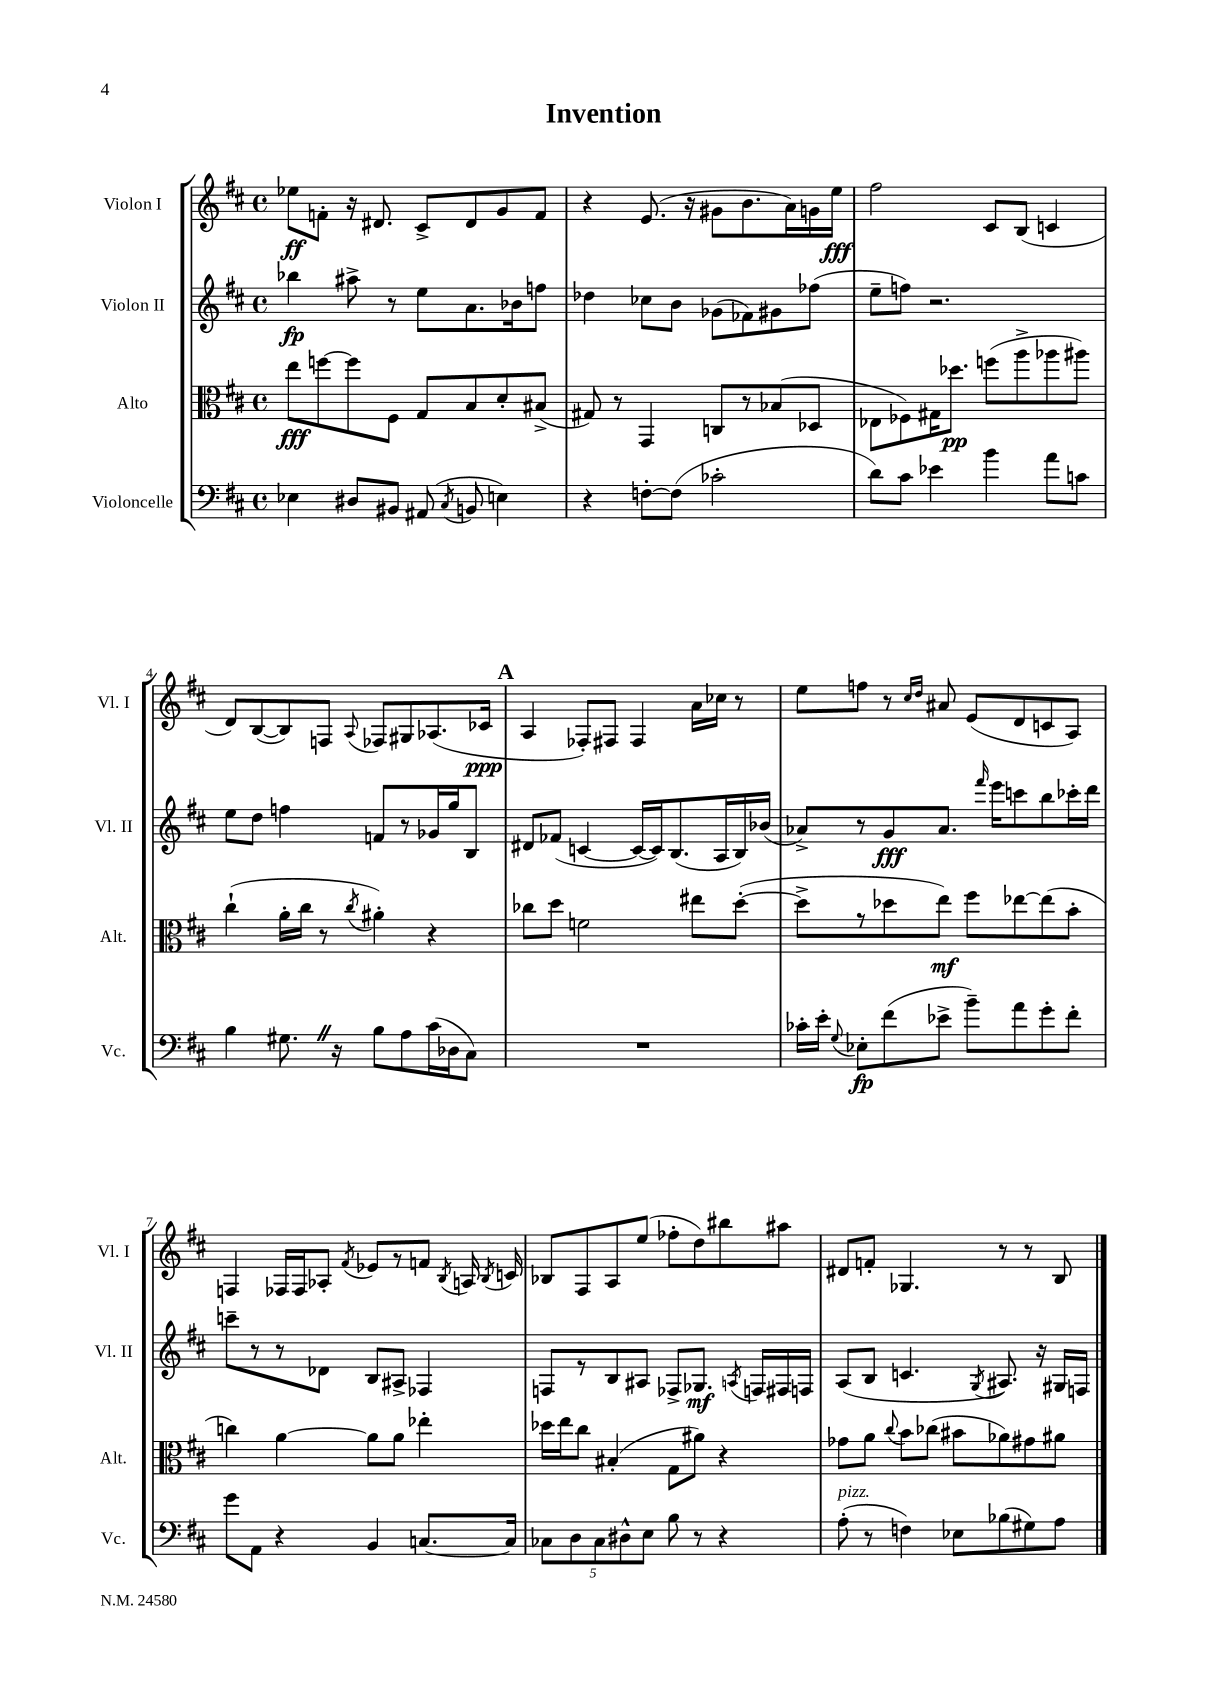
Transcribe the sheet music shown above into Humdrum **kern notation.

**kern	**kern	**kern	**kern
*staff4	*staff3	*staff2	*staff1
*clefF4	*clefC3	*clefG2	*clefG2
*k[f#c#]	*k[f#c#]	*k[f#c#]	*k[f#c#]
*M4/4	*M4/4	*M4/4	*M4/4
*met(c)	*met(c)	*met(c)	*met(c)
4E-\	8ee\L	4bb-\	8ee-\L
.	[8ff\	.	8f'\J
8D#/L	8ff\]	8aa#^\	16r
.	.	.	8.d#/
8BB#/J	8F#\J	8r	.
(8AA#/	8G/L	8ee\L	8c#^/L
8qC#/	.	.	.
8BB/	8B/	8.a\	8d#/
4E\)	8d'/	.	8g/
.	.	16b-\k	.
.	(8B#^/J	8ff\J	8f/J
=	=	=	=
4r	8G#/)	4dd-\	4r
.	8r	.	.
[8F'\L	4GG/	8cc-\L	(8.e/
(8F\]J	.	8b\J	.
.	.	.	16r
2c-'\	8C/L	(8g-\L	8g#\L
.	8r	8f-\)	8.b\
.	(8B-/	8g#\	.
.	.	.	16a\L)
.	8D-/J	(8ff-\J	16g\
.	.	.	16ee\JJ
=	=	=	=
8d\L)	8E-\L	8ee~\L	2ff#\
8c#\J	8F-\)	8ff\J)	.
4e-\	16G#\K	2.r	.
.	8.dd-\J	.	.
4b\	(8ff\L	.	8c#/L
.	8aa^\	.	(8B/J
8a\L	8aa-\	.	4c/
8c\J	8aa#\J)	.	.
=	=	=	=
4B\	(4cc#`\	8ee\L	8d/L)
.	.	8dd\J	([8B/
8.G#\	16a'\LL	4ff\	8B/])
.	16cc#\JJ	.	.
.	8r	.	8F/J
16r	.	.	.
.	8qcc#/	.	8qqA/
8B\L	4a#'\)	8f/L	8F-/L
8A\	.	8r	8G#/
(16c#\L	4r	16g-/L	(8.A-/
16D-\J	.	16gg/J	.
8C#\J)	.	8B/J	.
.	.	.	16c-/Jk
=	=	=	=
1r	8cc-\L	8d#/L	4A/
.	8dd\J	(8f-/J	.
.	2f\	[4c/	8F-'/L)
.	.	.	8F#/J
.	.	16c/_LL	4F#/
.	.	16c/]J)	.
.	.	(8.B/	.
.	8ee#\L	.	16a\LL
.	.	16A/L	16cc-\JJ
.	([8dd'\J	16B/)	8r
.	.	(16b-/JJ	.
=	=	=	=
16c-'\LL	8dd^\]L	8a-^/L)	8ee\L
16e'\JJ	.	.	.
8qqG/	.	.	.
8E-'\L	8r	8r	8ff\J
(8f#\	8dd-\	8g/	8r
.	.	.	16qqcc#/LL
.	.	.	16qqdd/JJ
8e-^\J	8ee\J)	8.a-/J	8a#/
8b~\L)	8ff#\L	.	(8e/L
.	.	16qqfff#/	.
.	.	16eee\LK	.
8a\	[8ee-\	8ccc\	8d/
8g'\	(8ee-\]	8bb\	8c/
8f#'\J	8b'\J	16ccc-'\L	8A/J)
.	.	16ddd\JJ	.
=	=	=	=
8g\L	4cc\)	8ccc~\L	4F/
8AA\J	.	8r	.
4r	[4a\	8r	16F-/LL
.	.	.	16F-/J
.	.	8d-\J	8A-'/J
.	.	.	8qf#/
4BB/	8a\]L	8B/L	8e-/L
.	8a\J	8A#^/J	8r
[8.C/L	4ee-'\	4F-/	8f/J
.	.	.	8qB/
.	.	.	16A/
.	.	.	8qB/
16C/]Jk	.	.	16c/
=	=	=	=
10C-\L	16dd-\LL	8F/L	8B-/L
.	16ee\J	.	.
10D\	.	.	.
.	8cc#\J	8r	8F#/
10C-\	.	.	.
.	(4B#'/	8B/	8A/
10D#^^\	.	.	.
.	.	8A#/J	(8ee/J
10E\J	.	.	.
8B\	8G\L	8F-^/L	8ff-'\L
8r	8a#\J)	8.G-/J	8dd\)
4r	4r	.	8bb#\
.	.	8qA/	.
.	.	16F/LL	.
.	.	16F#/	8aa#\J
.	.	16F/JJ	.
=	=	=	=
(8A'\	8g-\L	(8A/L	8d#/L
8r	8a\J	8B/J	8f'/J
.	8qqcc#/	.	.
4F\)	8b\L	4.c/	4.G-/
.	(8cc-\J	.	.
8E-\L	8b#\L	.	.
.	.	8qG/	.
(8B-\	8a-\)	8.A#/)	8r
8G#\)	8g#\	.	8r
.	.	16r	.
8A\J	8a#\J	16G#/LL	8B/
.	.	16F/JJ	.
==	==	==	==
*-	*-	*-	*-
